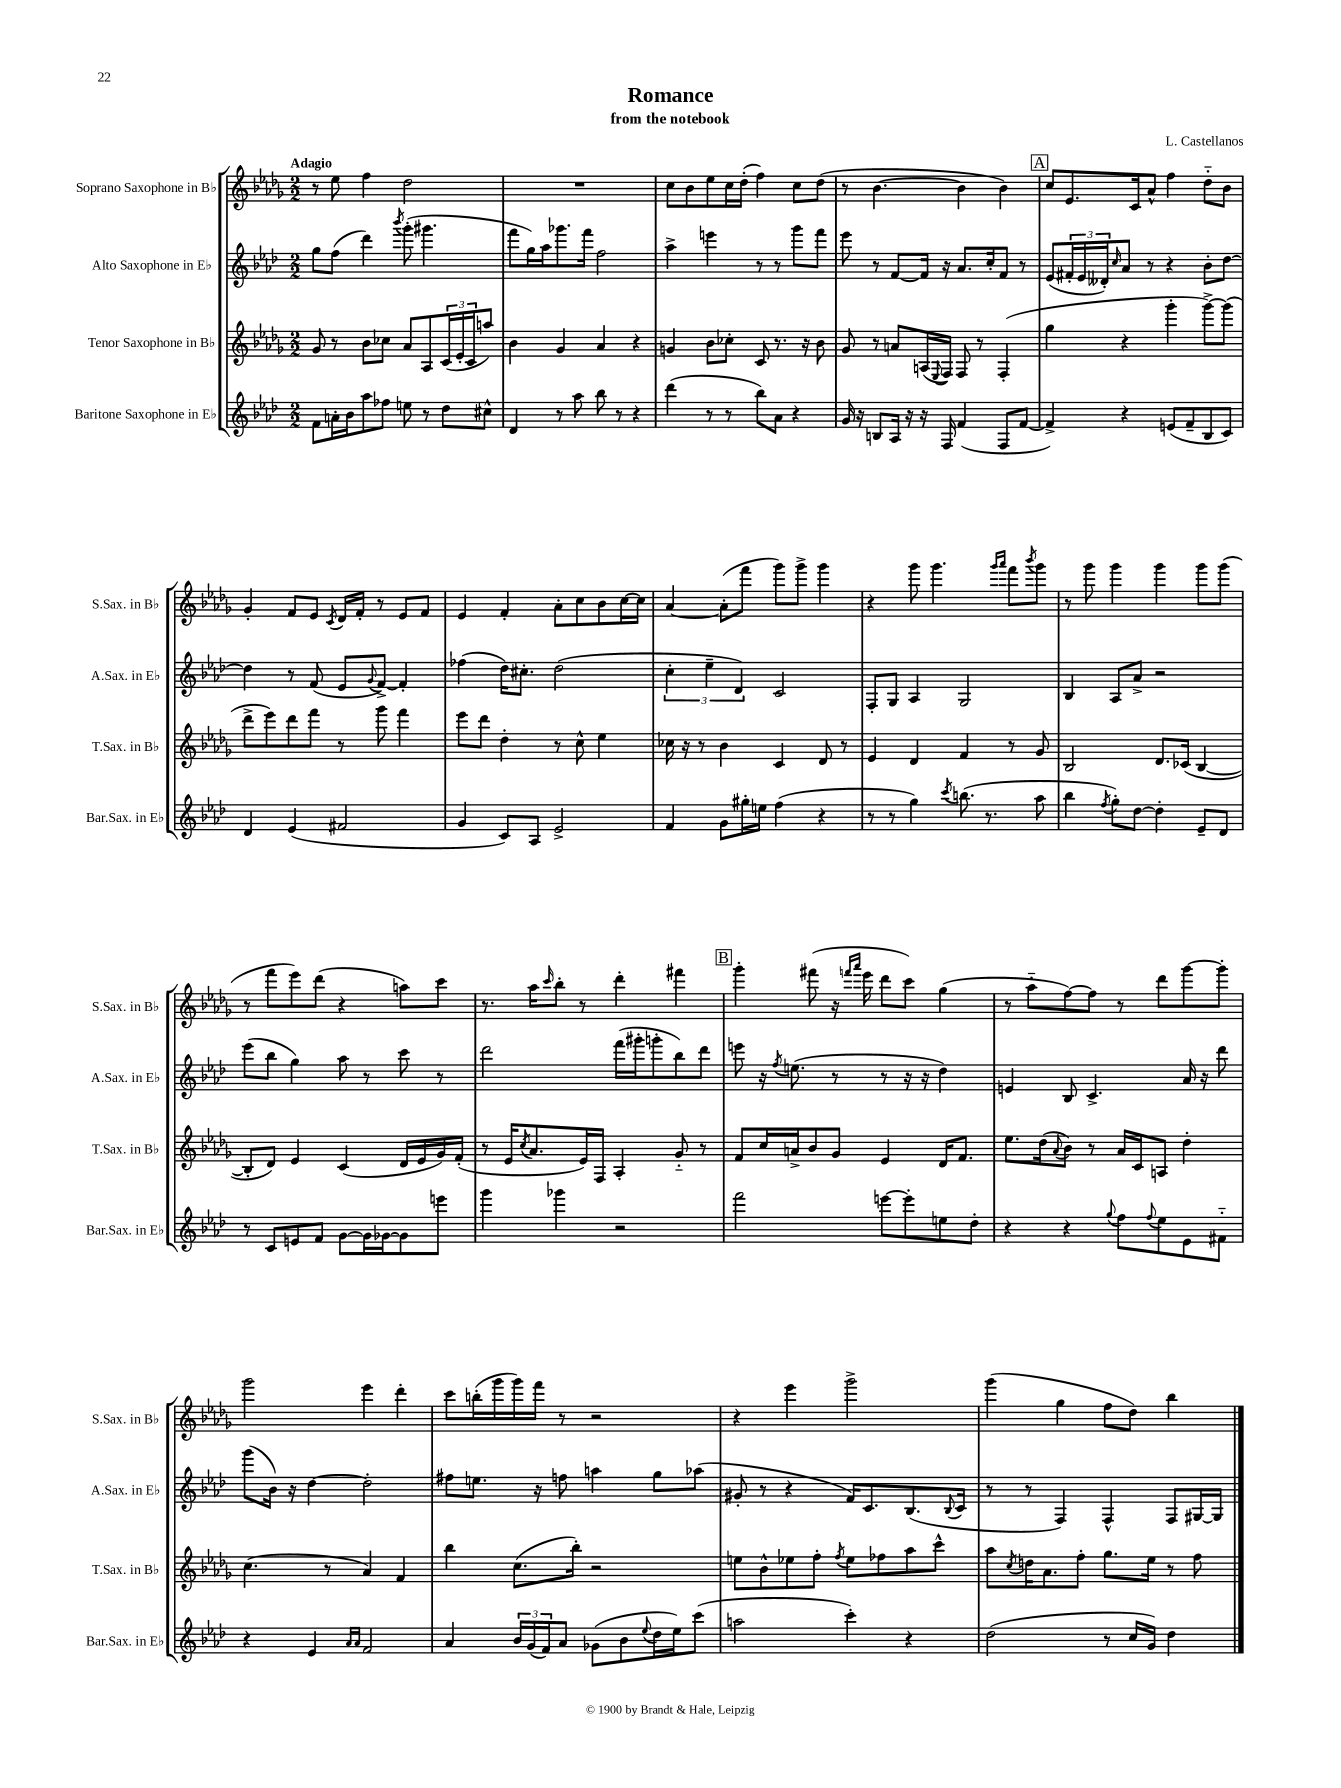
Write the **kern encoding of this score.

**kern	**kern	**kern	**kern
*part4	*part3	*part2	*part1
*staff4	*staff3	*staff2	*staff1
*I"Baritone Saxophone in E♭	*I"Tenor Saxophone in B♭	*I"Alto Saxophone in E♭	*I"Soprano Saxophone in B♭
*I'Bar.Sax. in E♭	*I'T.Sax. in B♭	*I'A.Sax. in E♭	*I'S.Sax. in B♭
*clefG2	*clefG2	*clefG2	*clefG2
*k[b-e-a-d-]	*k[b-e-a-d-g-]	*k[b-e-a-d-]	*k[b-e-a-d-g-]
*M2/2	*M2/2	*M2/2	*M2/2
=1	=1	=1	=1
!	!	!	!LO:TX:a:B:t=Adagio
8f\L	8g-/	8gg\L	8r
16an'\L	8r	(8ff\J	8ee-\
16b-\J	.	.	.
8aa-\	8b-\L	4ddd-\)	4ff\
8ff-X\J	8cc-X\J	.	.
.	.	8qbbb-/	.
8een\	8a-/L	(8ggg'\	2dd-\
8r	8A-/	4.ggg#X\	.
8dd-\L	(24c/L	.	.
.	24e-'/	.	.
.	24c/J	.	.
8cc#X^^\J	8aan/J)	.	.
=2	=2	=2	=2
4d-/	4b-\	8fff\L	1r
.	.	16gg\L)	.
.	.	16aa-\J	.
8r	4g-/	8.ggg-X\	.
8aa-\	.	.	.
.	.	16fff\Jk	.
8bb-\	4a-/	2ff\	.
8r	.	.	.
4r	4r	.	.
=3	=3	=3	=3
(4ddd-\	4gn/	4aa-^\	8cc\L
.	.	.	8b-\
8r	8b-\L	4eeen\	8ee-\
8r	8cc-X'\J	.	16cc\L
.	.	.	(16dd-'\JJ
8bb-\L)	8c/	8r	4ff\)
8a-\J	8.r	8r	.
4r	.	8ggg\L	8cc\L
.	16r	.	.
.	8b-\	8fff\J	(8dd-\J
=4	=4	=4	=4
16g/	8g-/	8eee-\	8r
16r	.	.	.
8Bn/L	8r	8r	[4.b-\
16A-/Jk	8an/L	[8f/L	.
16r	.	.	.
16r	(16An/L	16f/Jk]	.
.	8qqE-/	.	.
16F/	16F/JJ)	16r	.
(4f/	8F/	8.a-/L	4b-\]
.	8r	.	.
.	.	16cc'/k	.
8F/L	(4F'/	8f/J	4b-\)
[8f/J	.	8r	.
!!LO:REH:place=s1:t=A
=5	=5	=5	=5
4f^/])	4gg-\	(8e-/L	8cc/L
.	.	24f#X'/L	8.e-/
.	.	24e-/	.
.	.	24d--X'/J)	.
.	.	16qqcc/	.
4r	4r	8a-/J	.
.	.	.	16c/k
.	.	8r	8a-^^/J
(8en/L	4ggg-'\	4r	4ff\
8f~/	.	.	.
8B-/	[8ggg-^\L)	8b-'\L	8dd-\L
8c/J)	(8ggg-\J]	[8dd-\J	8b-\J
!!LO:LB:g=z
=6	=6	=6	=6
4d-/	8ddd-^\L	4dd-\]	4g-'/
.	8eee-\)	.	.
(4e-/	8ddd-\	8r	8f/L
.	8fff\J	(8f/	8e-/J
.	.	.	8qc/
2f#X/	8r	8e-/L	16d-/LL
.	.	.	16f'/JJ
.	.	8qqg/	.
.	8ggg-\	[8f^/J)	8r
.	4fff\	4f'/]	8e-/L
.	.	.	8f/J
=7	=7	=7	=7
4g/	8eee-\L	(4ff-X\	4e-/
.	8ddd-\J	.	.
8c/L)	4dd-'\	16dd-\KL)	4f'/
.	.	8.cc#X'\J	.
8A-/J	.	.	.
2e-^/	8r	(2dd-\	8a-'\L
.	8cc^^\	.	8cc\
.	4ee-\	.	8b-\
.	.	.	[16cc\L
.	.	.	16cc\JJ]
=8	=8	=8	=8
4f/	16cc-X\	6cc'\	[4a-/
.	16r	.	.
.	8r	.	.
.	.	6ee-~\	.
8g\L	4b-\	.	(8a-'\L]
.	.	6d-/)	.
16gg#X'\L	.	.	8fff\J
16een\JJ	.	.	.
(4ff\	4c/	2c/	8ggg-\L)
.	.	.	8ggg-^\J
4r	8d-/	.	4ggg-\
.	8r	.	.
=9	=9	=9	=9
8r	4e-/	8F'/L	4r
8r	.	8G/J	.
4gg\)	4d-/	4A-/	8ggg-\
.	.	.	4.ggg-\
8qccc/	.	.	.
(8.bbn\	4f/	2G/	.
8.r	.	.	.
.	.	.	16qqggg-/LL
.	.	.	16qqaaa-/JJ
.	8r	.	8fff\L
.	.	.	8qbbb-/
8aa-\	8g-/	.	8ggg-\J
=10	=10	=10	=10
4bb-\	2B-/	4B-/	8r
.	.	.	8ggg-\
8qff/	.	.	.
8gg'\L)	.	8A-/L	4ggg-\
[8dd-\J	.	8a-^/J	.
4dd-'\]	8.d-/L	2r	4ggg-\
.	(16c-X/Jk	.	.
8e-~/L	[4B-/	.	8ggg-\L
8d-/J	.	.	(8ggg-\J
!!LO:LB:g=z
=11	=11	=11	=11
8r	8B-'/L]	(8eee-\L	8r
8c/L	8d-/J)	8bb-\J	8fff\L
8en/	4e-/	4gg\)	8eee-\)
8f/J	.	.	(8ddd-\J
[8g\L	(4c/	8aa-\	4r
16g\L]	.	8r	.
[16g-X\J	.	.	.
8g-\]	16d-/LL	8ccc\	8aan\L)
.	16e-/	.	.
8eeen\J	16g-/)	8r	8ccc\J
.	(16f'/JJ	.	.
=12	=12	=12	=12
4ggg\	8r	2ddd-\	8.r
.	16e-/KL	.	.
.	8qcc/	.	.
.	8.a-/	.	16aa-\KL
.	.	.	16qqccc/
4ggg-X\	.	.	8bb-'\J
.	16e-/L)	.	8r
.	16F/JJ	.	.
2r	4A-'/	(16fff\LL	4ddd-'\
.	.	16ggg#X'\J	.
.	.	8gggn'\	.
.	8g-/	8bb-\)	4fff#X\
.	8r	8ddd-\J	.
!!LO:REH:place=s1:t=B
=13	=13	=13	=13
2fff\	8f/L	8eeen\	4ggg-'\
.	16cc/L	16r	.
.	.	8qff/	.
.	16an^/J	(8.een\	.
.	8b-/	.	(8fff#X\
.	8g-/J	8r	16r
.	.	.	16qqfffn/LL
.	.	.	16qqaaa-/JJ
.	.	.	16eee-\
[8eeen\L	4e-/	8r	8ddd-\L
8eee'\]	.	16r	8ccc\J)
.	.	16r	.
8een\	16d-/KL	4dd-\)	(4gg-\
.	8.f/J	.	.
8dd-'\J	.	.	.
=14	=14	=14	=14
4r	8.ee-\L	4en/	8r
.	.	.	8aa-\L
.	(16dd-\k	.	.
.	8qqa-/	.	.
4r	8b-\J)	8B-/	[8ff\)
.	8r	4.c^/	8ff\J]
8qqgg/	.	.	.
8ff\L	16a-/LL	.	8r
.	16c/J	.	.
8qqff/	.	.	.
8ee-\	8An/J	.	8ddd-\L
8e-\	4dd-'\	16a-/	[8ggg-\
.	.	16r	.
8f#X\J	.	8ddd-\	8ggg-'\J]
!!LO:LB:g=z
=15	=15	=15	=15
4r	(4.cc\	(8ggg\L	2ggg-\
.	.	16b-\Jk)	.
.	.	16r	.
4e-/	.	[4dd-\	.
.	8r	.	.
16qqa-/LL	.	.	.
16qqa-/JJ	.	.	.
2f/	4a-/)	2dd-'\]	4eee-\
.	4f/	.	4ddd-'\
=16	=16	=16	=16
4a-/	4bb-\	8ff#X\L	8ccc\L
.	.	8.een\J	(16bbn'\L
.	.	.	16ggg-\
24b-/LL	(8.cc\L	.	16ggg-\)
(24g/	.	.	.
.	.	16r	16fff\JJ
24f/J)	.	.	.
8a-/J	.	8ffn\	8r
.	16bb-'\Jk)	.	.
(8g-X\L	2r	4aan\	2r
8b-\	.	.	.
8qqee-/	.	.	.
16dd-\L	.	8gg\L	.
16ee-\J)	.	.	.
(8ccc\J	.	(8aa-X\J	.
=17	=17	=17	=17
2aan\	8een\L	8g#X'/	4r
.	8b-^^\	8r	.
.	8ee-X\	4r	4eee-\
.	8ff'\J	.	.
.	8qff/	.	.
4ccc'\)	8ee-\L	16f/KL)	2ggg-^\
.	.	8.c/	.
.	8ff-X\	.	.
4r	8aa-\	(8.B-/	.
.	8ccc^^\J	.	.
.	.	8qqB-/	.
.	.	16c/Jk	.
=18	=18	=18	=18
(2dd-\	8aa-\L	8r	(4ggg-\
.	8qcc/	.	.
.	16ddn\K	8r	.
.	8.a-\	.	.
.	.	4F/)	4gg-\
.	8ff'\J	.	.
8r	8.gg-\L	4F^^/	8ff\L
16cc/LL	.	.	8dd-\J)
16g/JJ)	16ee-\Jk	.	.
4dd-\	8r	8F/L	4bb-\
.	8ff\	[16G#X/L	.
.	.	16G#/JJ]	.
==	==	==	==
*-	*-	*-	*-
